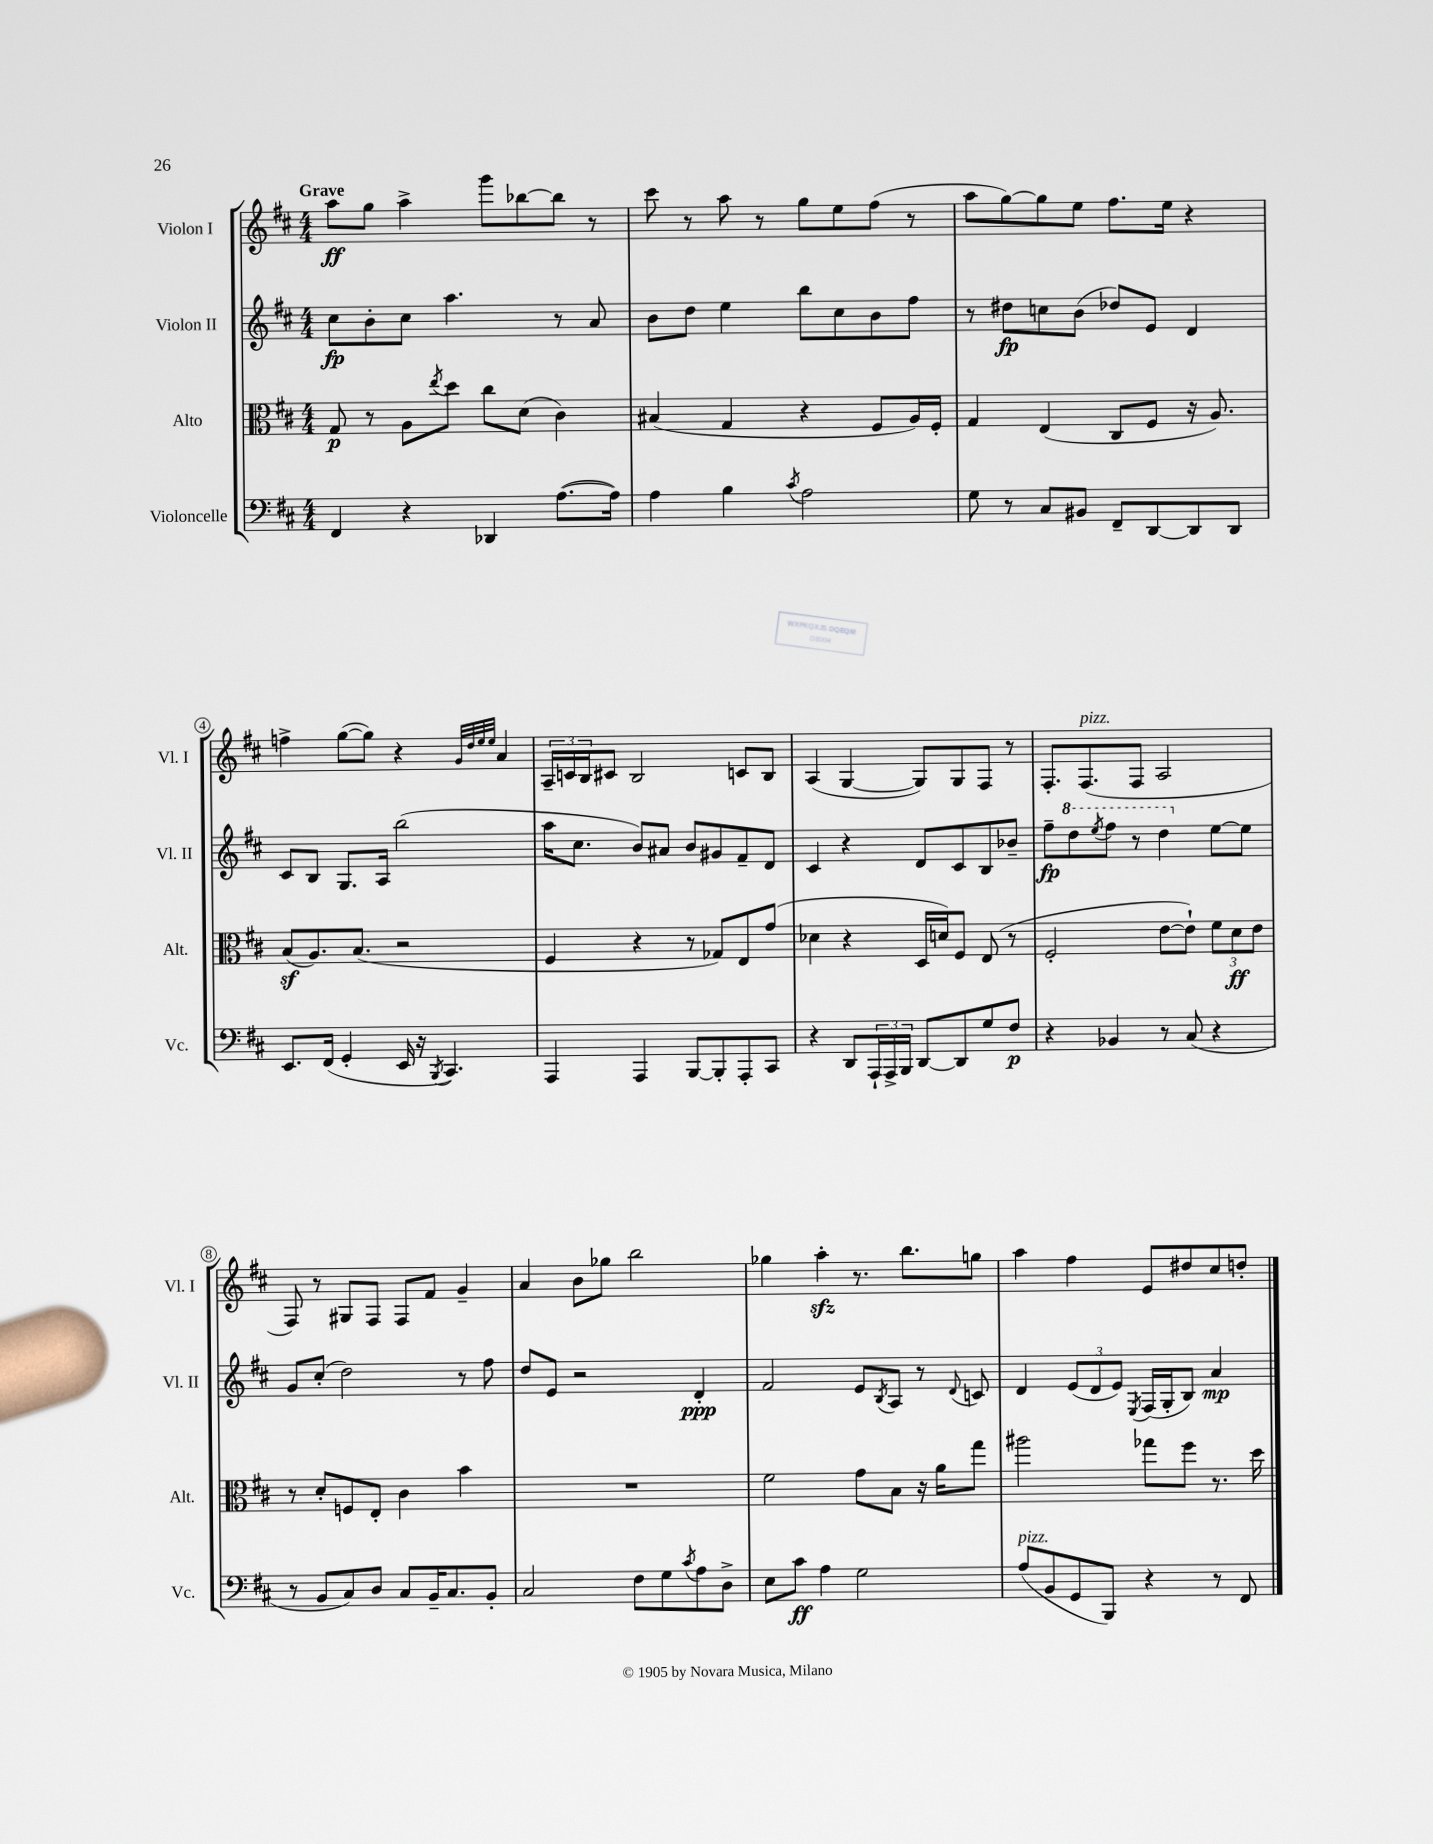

**kern	**kern	**kern	**kern
*staff4	*staff3	*staff2	*staff1
*clefF4	*clefC3	*clefG2	*clefG2
*k[f#c#]	*k[f#c#]	*k[f#c#]	*k[f#c#]
*M4/4	*M4/4	*M4/4	*M4/4
4FF#	8G	8cc#	8aa
.	8r	8b'	8gg
4r	8A	8cc#	4aa^
.	8qee	.	.
.	8dd	4.aa	.
4DD-	8cc#	.	8ggg
.	(8d	.	[8bb-
([8.A	4c#)	8r	8bb-]
.	.	8a	8r
16A])	.	.	.
=	=	=	=
4A	(4B#	8b	8ccc#
.	.	8dd	8r
4B	4G	4ee	8aa
.	.	.	8r
8qc#	.	.	.
2A	4r	8bb	8gg
.	.	8cc#	8ee
.	8F#	8b	(8ff#
.	16A)	8ff#	8r
.	16F#'	.	.
=	=	=	=
8G	4G	8r	8aa
8r	.	8dd#	[8gg)
8C#	(4E	8cc	8gg]
8BB#	.	(8b	8ee
8FF#~	8C#	8dd-)	8.ff#
[8DD	8F#	8e	.
.	.	.	16ee
8DD]	16r	4d	4r
.	8.A)	.	.
8DD	.	.	.
=	=	=	=
8.EE	(8B	8c#	4ff^
.	8.A)	8B	.
(16FF#	.	.	.
4GG'	.	8.G	([8gg
.	(8.B	.	.
.	.	.	8gg])
.	.	16A	.
16EE	2r	(2bb	4r
16r	.	.	.
8qBBB	.	.	.
4.CC#)	.	.	.
.	.	.	32qqg
.	.	.	32qqdd
.	.	.	32qqee
.	.	.	32qqee
.	.	.	4a
=	=	=	=
4AAA	4F#	16aa	24A~
.	.	.	24c
.	.	8.cc#	.
.	.	.	24B
.	.	.	8c#
4AAA	4r	8b)	2B
.	.	8a#	.
[8BBB	8r	8b	.
8BBB']	8G-)	8g#	.
8AAA'	8E	8f#~	8c
8CC#	(8g	8d	8B
=	=	=	=
4r	4d-	4c#	(4A
8DD	4r	4r	[4G
24AAA`	.	.	.
24AAA^	.	.	.
24BBB	.	.	.
[8DD	16D	8d	8G])
.	16d)	.	.
8DD]	8F#	8c#	8G
8G	(8E	8B	8F#
8F#	8r	8b-~	8r
=	=	=	=
4r	2F#'	8ff#~	8.F#'
.	.	8ddd	.
.	.	.	(8.F#
.	.	8qeee	.
4BB-	.	8fff#	.
.	.	8r	8F#
8r	[8e	4ddd	2A
(8C#	8e`])	.	.
4r	12f#	[8ee	.
.	12d	.	.
.	.	8ee]	.
.	12e	.	.
=	=	=	=
8r	8r	8g	8F#)
8BB	8d'	(8cc#'	8r
8C#)	8F	2dd)	8G#
8D	8E'	.	8F#
8C#	4c#	.	8F#
16BB~	.	.	8f#
8.C#	.	.	.
.	4b	8r	4g~
8BB'	.	8ff#	.
=	=	=	=
2C#	1r	8dd	4a
.	.	8e	.
.	.	2r	8b
.	.	.	8gg-
8F#	.	.	2bb
8G	.	.	.
8qc#	.	.	.
8A	.	4d'	.
8D^	.	.	.
=	=	=	=
8E	2f#	2f#	4gg-
8c#	.	.	.
4A	.	.	4aa'
2G	8g	8e	8.r
.	.	8qB	.
.	8B	8A	.
.	.	.	8.bb
.	16r	8r	.
.	16a	.	.
.	.	8qqd	.
.	8gg	8c	8gg
=	=	=	=
(8A	2aa#	4d	4aa
8BB	.	.	.
8GG	.	(12e	4ff#
.	.	12d	.
8BBB)	.	.	.
.	.	12e)	.
.	.	8qE	.
4r	8gg-	(16F#	8e
.	.	16G'	.
.	8ff#	8B)	8dd#
8r	8.r	4a	8cc#
8FF#	.	.	8dd'
.	16dd	.	.
==	==	==	==
*-	*-	*-	*-
